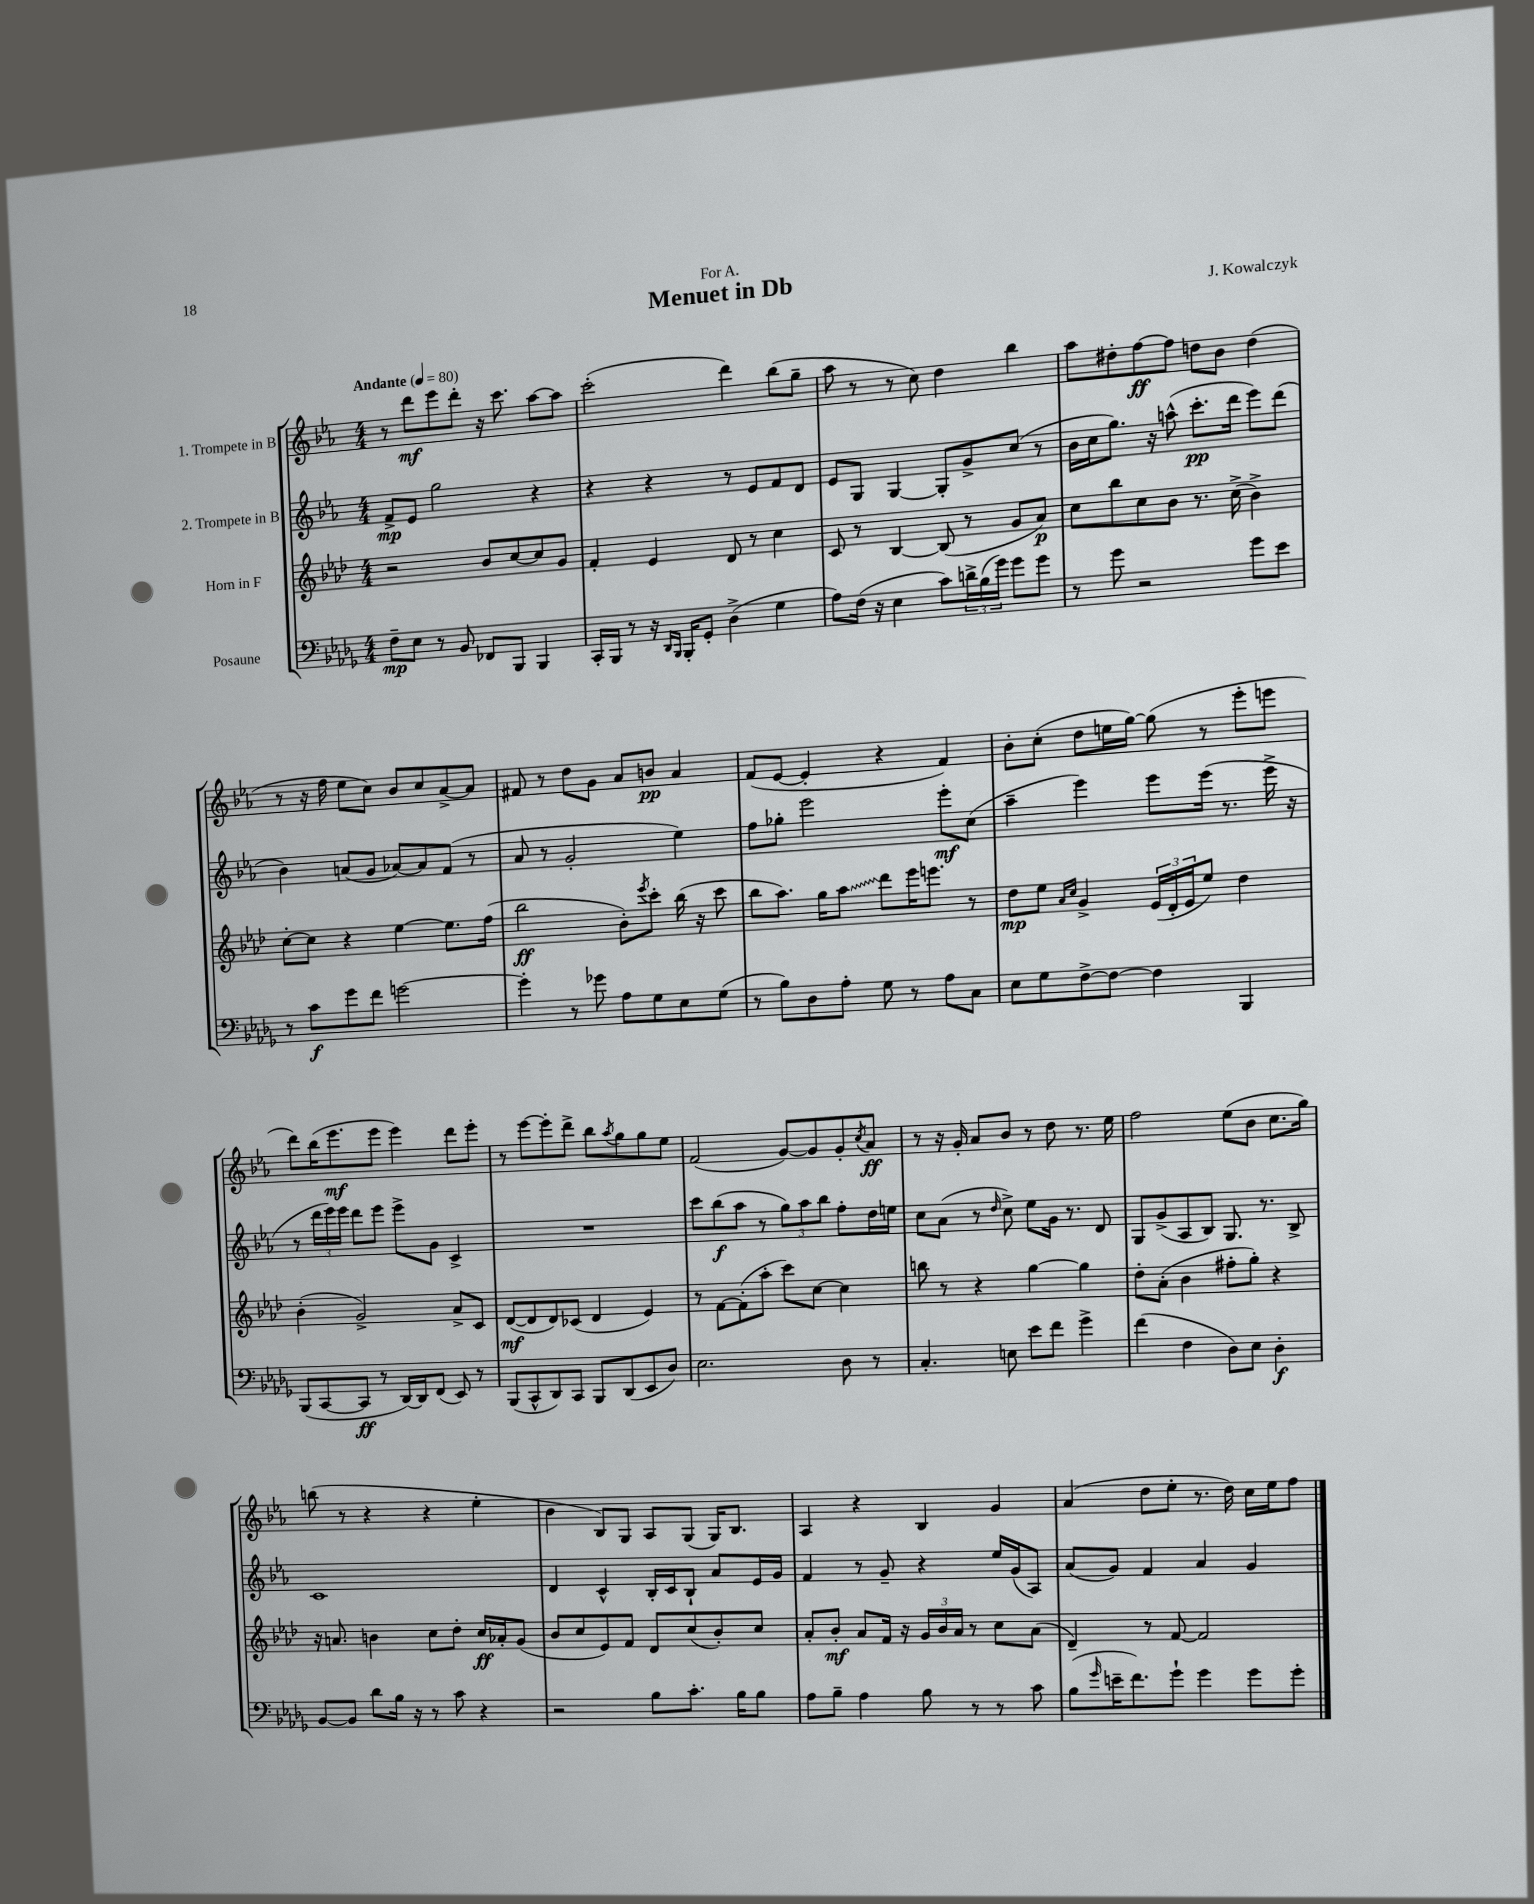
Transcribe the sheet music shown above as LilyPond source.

\header { title = "Menuet in Db" composer = "J. Kowalczyk" dedication = "For A." }
<<
\new StaffGroup <<
\new Staff = "s0" \with { instrumentName = "1. Trompete in B" } {
    \clef treble \key ees \major \numericTimeSignature \time 4/4 \tempo "Andante" 4 = 80
    r8 d'''8\mf ees'''8 d'''8-. r16 c'''8. aes''8~ aes''8 |
    c'''2-.( d'''4) bes''8( g''8-- |
    aes''8 r8 r8 c''8) d''4 bes''4 |
    aes''8 dis''8-. f''8~\ff f''8 d''8 bes'8 d''4( |
    r8 r16 f''16 ees''8 c''8) bes'8 c''8 aes'8~-> aes'8 |
    fis'8 r8 d''8 g'8 aes'8 b'8\pp aes'4 |
    f'8( ees'8~ ees'4-. r4 f'4) |
    bes'8-. c''8-.( d''8 e''16 g''16~) g''8( r8 ees'''8-. e'''8 |
    d'''8) bes''16( ees'''8.\mf ees'''8 ees'''4) d'''8 ees'''8-. |
    r8 ees'''8~ ees'''8-. d'''8-> bes''8 \acciaccatura { aes''8 } g''8 g''8 ees''8 |
    f'2( g'8~) g'8 g'8-. \acciaccatura { c''8 } aes'8\ff |
    r8 r16 g'16-. aes'8 bes'8 r8 d''8 r8. ees''16 |
    f''2 ees''8( bes'8 c''8. g''16) |
    b''8( r8 r4 r4 ees''4-. |
    bes'4 bes8) g8 aes8 g8( g16) bes8. |
    aes4 r4 bes4 g'4 |
    aes'4( d''8 ees''8-. r8. d''16) c''16 ees''16 f''8 \bar "|." |
}
\new Staff = "s1" \with { instrumentName = "2. Trompete in B" } {
    \clef treble \key ees \major \numericTimeSignature \time 4/4
    f'8->\mp ees'8 g''2 r4 |
    r4 r4 r8 ees'8 f'8 d'8 |
    ees'8 g8 g4~ g8-. g'8-> c''8( r8 |
    bes'16 c''16 g''8.) r16 a''8-^( c'''8.-.\pp d'''16 ees'''8) d'''8( |
    bes'4) a'8( g'8 aes'8~) aes'8 f'8( r8 |
    aes'8 r8 g'2-. ees''4) |
    f''8 ges''8-. ees'''2 ees'''8-.\mf c''8( |
    aes''4-- ees'''4) ees'''8 ees'''16( r8. ees'''16-> r16 |
    r8 \tuplet 3/2 { d'''16 ees'''16) ees'''16 } d'''8 ees'''8 ees'''8-> g'8 c'4-> |
    R1 |
    c'''8 bes''8\f( aes''8 r8 \tuplet 3/2 { g''8) aes''8 bes''8 } f''8-. d''16 e''16 |
    c''8 aes'8( r8 \grace { d''16 } c''8->) ees''8 g'16 r8. d'8 |
    g8 g'8->( aes8 bes8) g8. r8. bes8-> |
    c'1 |
    d'4 c'4-^ bes16-. c'16 bes8-! aes'8 ees'16 g'16 |
    f'4 r8 g'8-- r4 ees''16 g'16( aes8) |
    aes'8( g'8) f'4 aes'4 g'4 \bar "|." |
}
\new Staff = "s2" \with { instrumentName = "Horn in F" } {
    \clef treble \key aes \major \numericTimeSignature \time 4/4
    r2 bes'8 c''8~ c''8 g'8 |
    f'4-. ees'4 des'8 r8 c''4 |
    c'8 r8 bes4~ bes8( r8 g'8 aes'8\p) |
    c''8 bes''8 c''8 bes'8 r8. c''16->( bes'4->) |
    c''8~-. c''8 r4 ees''4~ ees''8. f''16( |
    bes''2\ff bes'8-.) \acciaccatura { ees'''8 } c'''8-. bes''16( r16 c'''8 |
    bes''8 aes''8.) g''16 \once \override Glissando.style = #'zigzag aes''8\glissando des'''8 ees'''16 e'''8. r8 |
    des''8\mp ees''8 \grace { aes'16 c''16 } g'4-> \tuplet 3/2 { ees'16( des'16-. ees'16 } ees''8) des''4 |
    bes'4-.( g'2->) aes'8-> c'8 |
    des'8~\mf( des'8 des'8) ces'8( des'4 ees'4) |
    r8 f'8~ f'8-.( aes''8-. c'''8) c''8~ c''4 |
    b''8 r8 r4 g''4~ g''4 |
    des''8-. aes'8-.( bes'4 fis''8-. g''8-.) r4 |
    r16 a'8. b'4 c''8 des''8-. c''16\ff aes'16-. g'8( |
    bes'8 c''8 ees'8) f'8 des'8 c''8( bes'8-.) c''8 |
    aes'8-. bes'8-.\mf aes'8 f'16 r16 \tuplet 3/2 { g'16 bes'16 aes'16 } r8 c''8 aes'8( |
    des'4--) r8 f'8~ f'2 \bar "|." |
}
\new Staff = "s3" \with { instrumentName = "Posaune" } {
    \clef bass \key des \major \numericTimeSignature \time 4/4
    f8--\mp ees8 r8 bes,8 fes,8 bes,,8 bes,,4 |
    c,16-. bes,,16 r8 r16 \grace { des,16 bes,,16 } bes,,16-. ges,8-. des4->( ges4 |
    aes8) f16( r16 ees4 c'8) \tuplet 3/2 { d'16-> bes16( ges'16) } ges'8 ges'8 |
    r8 ges'8 r2 ges'8 ees'8 |
    r8 c'8\f ges'8 f'8 g'2~ |
    g'4-. r8 ges'8 aes8 ges8 ees8 ges8( |
    r8 bes8) des8 aes8-. ges8 r8 aes8 c8 |
    ees8 ges8 f8~-> f8~ f4 bes,,4 |
    bes,,8( c,8~ c,8\ff r8 des,16~) des,16 f,8( ees,8) r8 |
    bes,,8( c,8-^ des,8) c,8 bes,,8 des,8( ees,8 des8) |
    ees2. des8 r8 |
    c4.-. e8 ees'8 f'8 ges'4-> |
    f'4( f4 des8) ees8 des4-.\f |
    bes,8~ bes,8 des'8 bes16 r16 r8 c'8 r4 |
    r2 bes8 c'8.-. bes16 bes8 |
    aes8 bes8-- aes4 bes8 r8 r8 c'8 |
    bes8( \grace { ges'16 } e'16-- f'8.) ges'8-! ges'4 ges'8 ges'8-. \bar "|." |
}
>>
>>
\layout { \context { \Score \remove "Bar_number_engraver" } }
